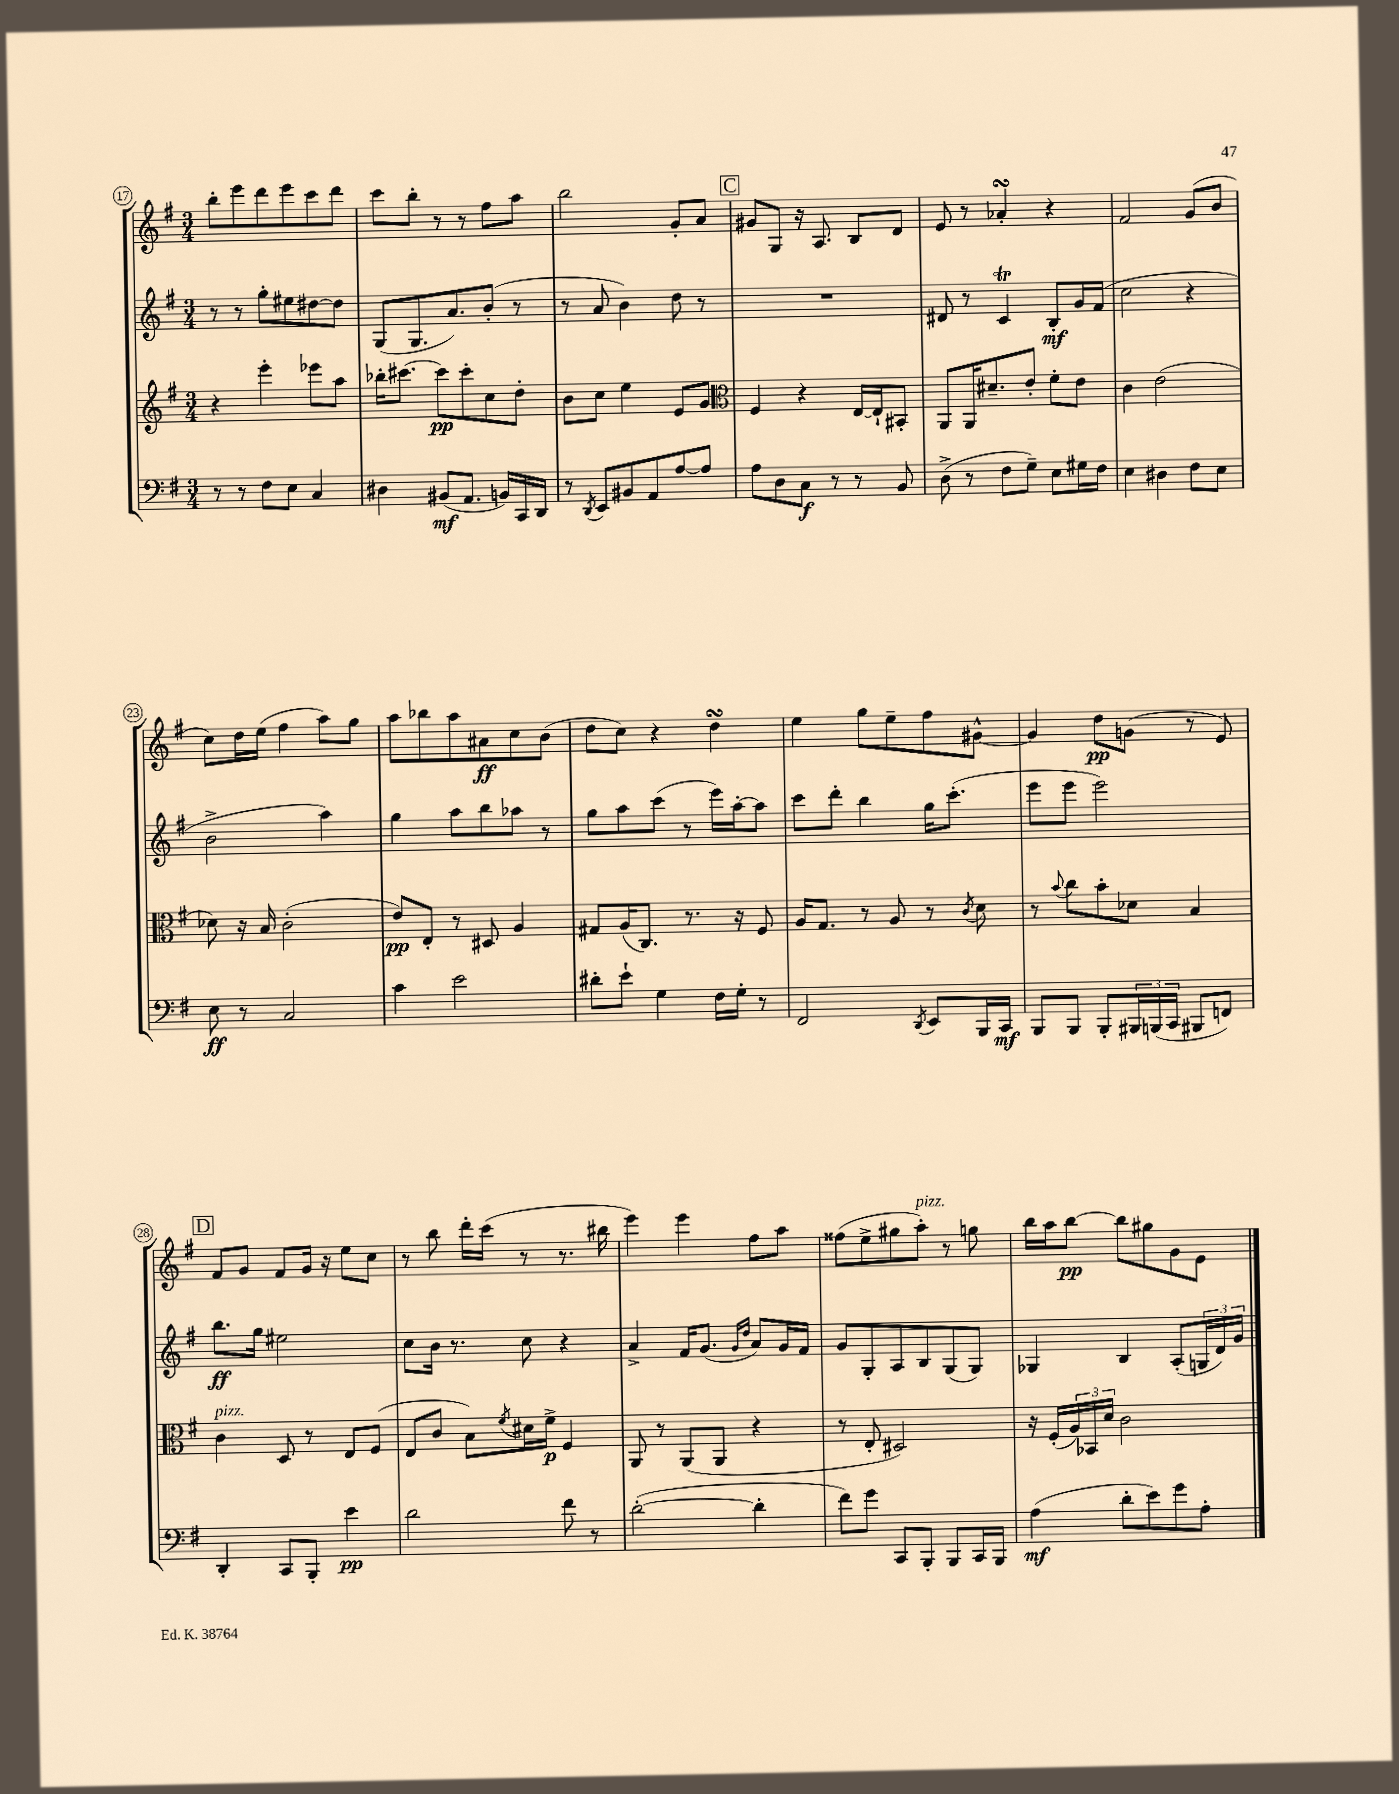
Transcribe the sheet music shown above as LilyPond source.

<<
\new StaffGroup <<
\new Staff = "s0" {
    \clef treble \key g \major \numericTimeSignature \time 3/4
    b''8-. e'''8 d'''8 e'''8 c'''8 d'''8 |
    c'''8 b''8-. r8 r8 fis''8 a''8 |
    b''2 g'8-. a'8 |
    \mark \markup { \box "C" } gis'8 g8 r16 a8. b8 d'8 |
    e'8 r8 aes'4-.\turn r4 |
    fis'2 g'8( b'8 |
    c''8) d''16 e''16( fis''4 a''8) g''8 |
    a''8 bes''8 a''8 ais'8\ff c''8 b'8( |
    d''8 c''8) r4 d''4\turn |
    e''4 g''8 e''8-- fis''8 gis'8~-^ |
    gis'4 d''8\pp g'8( r8 e'8) |
    \mark \markup { \box "D" } fis'8 g'8 fis'8 g'16 r16 e''8 c''8 |
    r8 b''8 d'''16-. c'''16( r8 r8. bis''16 |
    e'''4) e'''4 fis''8 a''8 |
    fisis''8( e''8-> gis''8 a''8-.^\markup { \italic "pizz." }) r8 g''8 |
    b''16 a''16 b''8~\pp b''8 gis''8 g'8 e'8 \bar "|." |
}
\new Staff = "s1" {
    \clef treble \key g \major \numericTimeSignature \time 3/4
    r8 r8 g''8-. eis''8 dis''8~ dis''8 |
    g8( g8. a'8.) b'8-.( r8 |
    r8 a'8 b'4) d''8 r8 |
    \mark \markup { \box "C" } R2. |
    dis'8 r8 c'4\trill b8-.\mf g'16 fis'16( |
    c''2 r4 |
    b'2-> a''4) |
    g''4 a''8 b''8 aes''8 r8 |
    g''8 a''8 c'''8( r8 e'''16) a''16~-. a''8 |
    c'''8 d'''8-. b''4 g''16 c'''8.-.( |
    e'''8 e'''8 e'''2) |
    \mark \markup { \box "D" } b''8.\ff g''16 eis''2 |
    c''8 b'16 r8. c''8 r4 |
    a'4-> fis'16 g'8.( \grace { g'16 d''16 } a'8) g'16 fis'16 |
    g'8 g8-. a8 b8 g8( g8) |
    ges4 b4 a8-.( \tuplet 3/2 { g16 d'16) g'16 } \bar "|." |
}
\new Staff = "s2" {
    \clef treble \key g \major \numericTimeSignature \time 3/4
    r4 e'''4-. ees'''8 a''8 |
    bes''16-. cis'''8.~ cis'''8\pp cis'''8-. c''8 d''8-. |
    b'8 c''8 e''4 e'8 g'8 |
    \mark \markup { \box "C" } \clef alto fis4 r4 e16~ e16-! bis,8-. |
    a,8 a,16 dis'8.-- e'8-. fis'8-. e'8 |
    c'4 e'2( |
    des'8) r16 b16 c'2-.( |
    e'8\pp) e8-. r8 dis8 a4 |
    gis8 a16( c8.) r8. r16 fis8 |
    a16 g8. r8 a8 r8 \acciaccatura { c'8 } d'8 |
    r8 \appoggiatura { b'8 } c''8 b'8-. des'8 b4 |
    \mark \markup { \box "D" } c'4^\markup { \italic "pizz." } d8 r8 e8 fis8( |
    e8 c'8 b8) \acciaccatura { fis'8 } dis'16 fis'16->\p fis4 |
    a,8 r8 a,8( a,8 r4 |
    r8 e8-. dis2) |
    r16 fis16-.( \tuplet 3/2 { a16) bes,16 d'16 } c'2 \bar "|." |
}
\new Staff = "s3" {
    \clef bass \key g \major \numericTimeSignature \time 3/4
    r8 r8 fis8 e8 c4 |
    dis4 bis,8\mf( a,8. b,16) c,16 d,16 |
    r8 \acciaccatura { d,8 } e,8 bis,8 a,8 a8~ a8 |
    \mark \markup { \box "C" } a8 d8 c8\f r8 r8 b,8 |
    d8->( r8 fis8 g8--) e8 gis16 fis16 |
    e4 dis4 fis8 e8 |
    e8\ff r8 c2 |
    c'4 e'2 |
    dis'8-. e'8-! g4 fis16 g16-. r8 |
    fis,2 \acciaccatura { d,8 } e,8 b,,16 c,16\mf |
    b,,8 b,,8 b,,8-. \tuplet 3/2 { bis,,16 b,,16( c,16 } bis,,8 f,8) |
    \mark \markup { \box "D" } d,4-. c,8 b,,8-. e'4\pp |
    d'2 fis'8 r8 |
    d'2~-.( d'4-. |
    fis'8) g'8 c,8 b,,8-. b,,8 c,16 b,,16 |
    a4\mf( d'8-. e'8) g'8 a8-. \bar "|." |
}
>>
>>
\layout { \context { \Score currentBarNumber = #17 \override BarNumber.stencil = #(make-stencil-circler 0.1 0.3 ly:text-interface::print) } }
